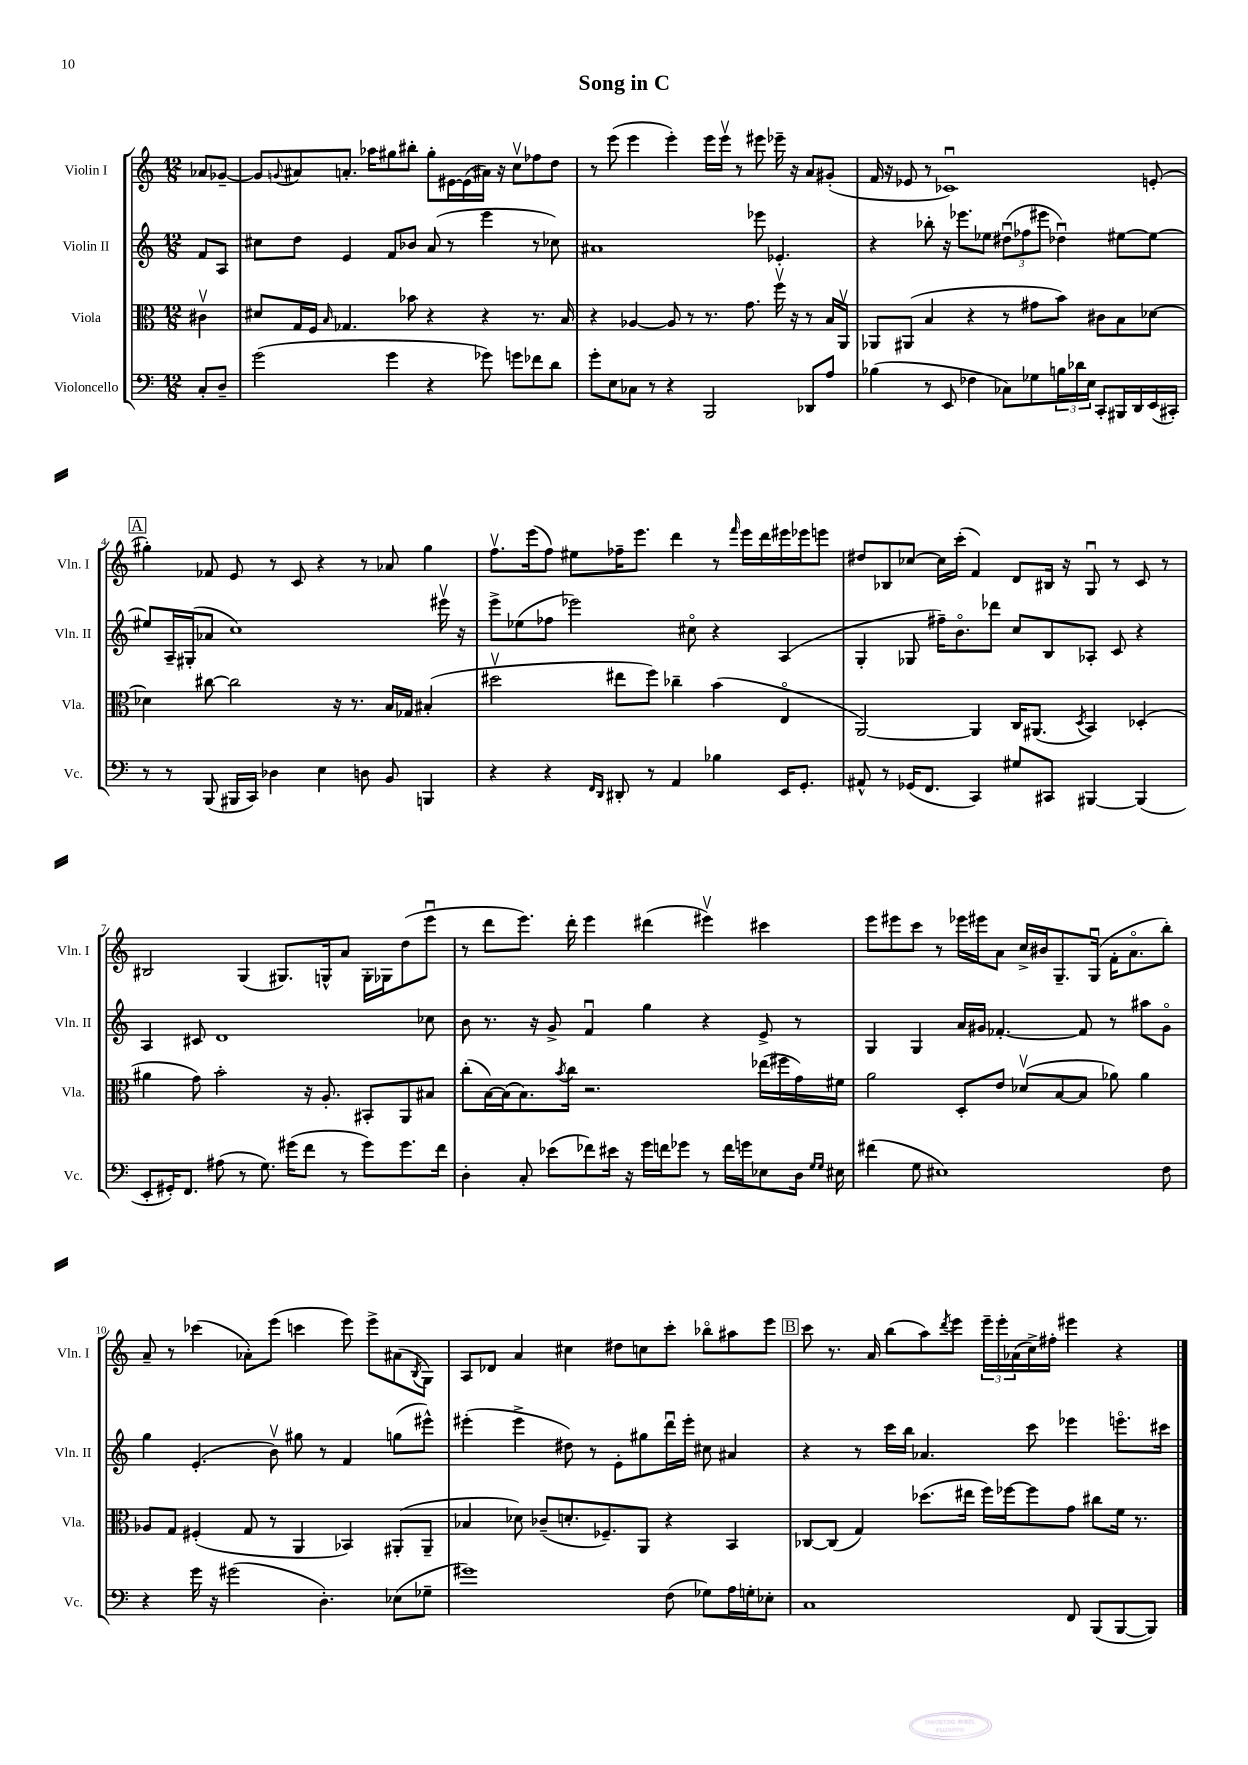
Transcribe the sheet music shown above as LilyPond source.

\header { title = "Song in C" }
<<
\new StaffGroup <<
\new Staff = "s0" \with { instrumentName = "Violin I" shortInstrumentName = "Vln. I" } {
    \clef treble \key c \major \numericTimeSignature \time 12/8 \partial 4
    aes'8 ges'8~-- |
    ges'8 \appoggiatura { g'8 } ais'8 a'8.-. aes''16 gis''8 bis''8-. gis''8-. eis'16~ eis'16( ais'16) r16 c''8\upbow fes''8 d''8 |
    r8 e'''8( e'''4 e'''4-.) e'''16 e'''16\upbow r8 eis'''8 ees'''16-- r16 a'8 gis'8-.( |
    f'16 r16 ees'8 r8 ces'1\downbow) e'8-.( |
    \mark \markup { \box "A" } gis''4-.) fes'8 e'8 r8 c'8 r4 r8 aes'8 gis''4 |
    f''8.\upbow e'''16( f''8) eis''8 fes''16-- e'''8. d'''4 r8 \grace { f'''16 } e'''16 d'''16 eis'''16 ees'''16 e'''8 |
    dis''8 bes8 ces''8~ ces''16 c'''16-.( f'4) d'8 bis16 r16 g8\downbow r8 c'8 r8 |
    bis2 g4( gis8.) g16-^ a'8 g16-. ges16 d''8( e'''8\downbow |
    r8 d'''8 e'''8.) d'''16-. e'''4 dis'''4( eis'''4\upbow) cis'''4 |
    e'''8 eis'''8 c'''8 r8 ees'''16 eis'''16 a'8 c''16-> bis'16 g8.-- g16\downbow( f'16-. a'8.\flageolet b''8-.) |
    a'8-- r8 ces'''4( aes'8-.) e'''8( c'''4 e'''8) e'''8-> ais'8( \acciaccatura { b8 } g8) |
    a8 des'8 a'4 cis''4 dis''8 c''8 c'''8-. bes''8\flageolet ais''8 e'''8 |
    \mark \markup { \box "B" } c'''8 r8. a'16 b''8( a''8) \acciaccatura { d'''8 } e'''8 \tuplet 3/2 { e'''16-- e'''16-. aes'16( } c''16->) fis''16-. eis'''4 r4 \bar "|." |
}
\new Staff = "s1" \with { instrumentName = "Violin II" shortInstrumentName = "Vln. II" } {
    \clef treble \key c \major \numericTimeSignature \time 12/8 \partial 4
    f'8 a8 |
    cis''8 d''8 e'4 f'8 bes'8 a'8( r8 e'''4 r8 ces''8) |
    ais'1 ees'''8 ees'4.-. |
    r4 bes''8-. r16 ees'''8. ees''8 \tuplet 3/2 { dis''8\downbow( fes''8 eis'''8 } des''4\downbow) eis''8~ eis''8~ |
    \mark \markup { \box "A" } eis''8 a16-- gis16-.( aes'8 c''1) eis'''16\upbow r16 |
    e'''8-> ees''8( fes''8 ees'''2) cis''8\flageolet r4 a4( |
    g4-. ges8 fis''16--) b'8.\flageolet des'''8 c''8 b8 aes8-. c'8 r4 |
    a4 cis'8 d'1 ces''8 |
    b'8 r8. r16 g'8-> f'4\downbow g''4 r4 e'8-> r8 |
    g4 g4 a'16 gis'16 fes'4.~-. fes'8 r8 ais''8 gis'8\flageolet |
    g''4 e'4.-.( b'8\upbow) gis''8 r8 f'4 g''8( eis'''8-^) |
    eis'''4-.( eis'''4-> dis''8) r8 e'8-. gis''8 d'''16\downbow eis'''16-. cis''8 ais'4 |
    \mark \markup { \box "B" } r4 r8 c'''16 b''16 aes'4. c'''8 ees'''4 e'''8.\flageolet cis'''16 \bar "|." |
}
\new Staff = "s2" \with { instrumentName = "Viola" shortInstrumentName = "Vla." } {
    \clef alto \key c \major \numericTimeSignature \time 12/8 \partial 4
    cis'4\upbow |
    dis'8 g16 f16 \grace { b16 } ges4. bes'8 r4 r4 r8. b16 |
    r4 aes4~ aes8 r8 r8. g'8. f''16\upbow r16 r8 b16 a,16\upbow |
    aes,8 ais,8( b4 r4 r8 gis'8 b'8) cis'8 b8 des'8~ |
    \mark \markup { \box "A" } des'4 cis''8~ cis''2 r16 r8. b16 ges16 bis4-.( |
    dis''2\upbow eis''8 f''8) ces''4-- b'4( e4\flageolet |
    a,2~) a,4 c16 ais,8.( \acciaccatura { d8 } b,4) des4-.( |
    ais'4 g'8) b'2-. r16 a8.-. bis,8-. a,8 bis8 |
    c''8-.( b16~) b16( b8.) \acciaccatura { b'8 } c''16 r2. ees''16( fis''16 g'16) fis'16 |
    a'2 d8-. e'8 des'8\upbow( b8~ b8 aes'8) aes'4 |
    aes8 g8 fis4-.( g8 r8 a,4 bes,4) ais,8-.( ais,8-- |
    bes4 des'8) ces'8--( d'8.-. fes8.--) a,8 r4 b,4 |
    \mark \markup { \box "B" } ces8~ ces8( g4) des''8.( eis''16 f''16) fes''16~ fes''8 g'8 cis''8 f'16 r8. \bar "|." |
}
\new Staff = "s3" \with { instrumentName = "Violoncello" shortInstrumentName = "Vc." } {
    \clef bass \key c \major \numericTimeSignature \time 12/8 \partial 4
    c8-. d8-- |
    g'2( g'4 r4 ges'8) g'8 fes'8 d'8 |
    g'8-. e8 ces8 r8 r4 b,,2 des,8 a8 |
    bes4( r8 e,8 fes4 ces8) ges8 \tuplet 3/2 { b16 des'16 e16 } c,8-. bis,,16 d,16 e,16( cis,16-.) |
    \mark \markup { \box "A" } r8 r8 b,,8( bis,,16 c,16) des4 e4 d8 b,8 b,,4 |
    r4 r4 \grace { f,16 d,16 } dis,8-. r8 a,4 bes4 e,16 g,8.-. |
    ais,8-^ r8 ges,16( f,8. c,4) gis8 cis,8 bis,,4~ bis,,4( |
    e,8-. gis,16-.) f,8. ais8( r8 g8.) gis'16( f'8 r8 gis'8) gis'8. f'16 |
    d4-. c8-. ees'8( fes'8) eis'16 r16 g'16 f'16 ges'8 r8 f'16 g'16 ees8 d16 \grace { g16 g16 } eis16 |
    fis'4( g8 eis1) f8 |
    r4 g'16 r16 gis'2( d4.-.) ees8( ges8-- |
    gis'1) f8( ges8) a16 g16-. ees8-. |
    \mark \markup { \box "B" } c1 f,8 b,,8( b,,8~ b,,8) \bar "|." |
}
>>
>>
